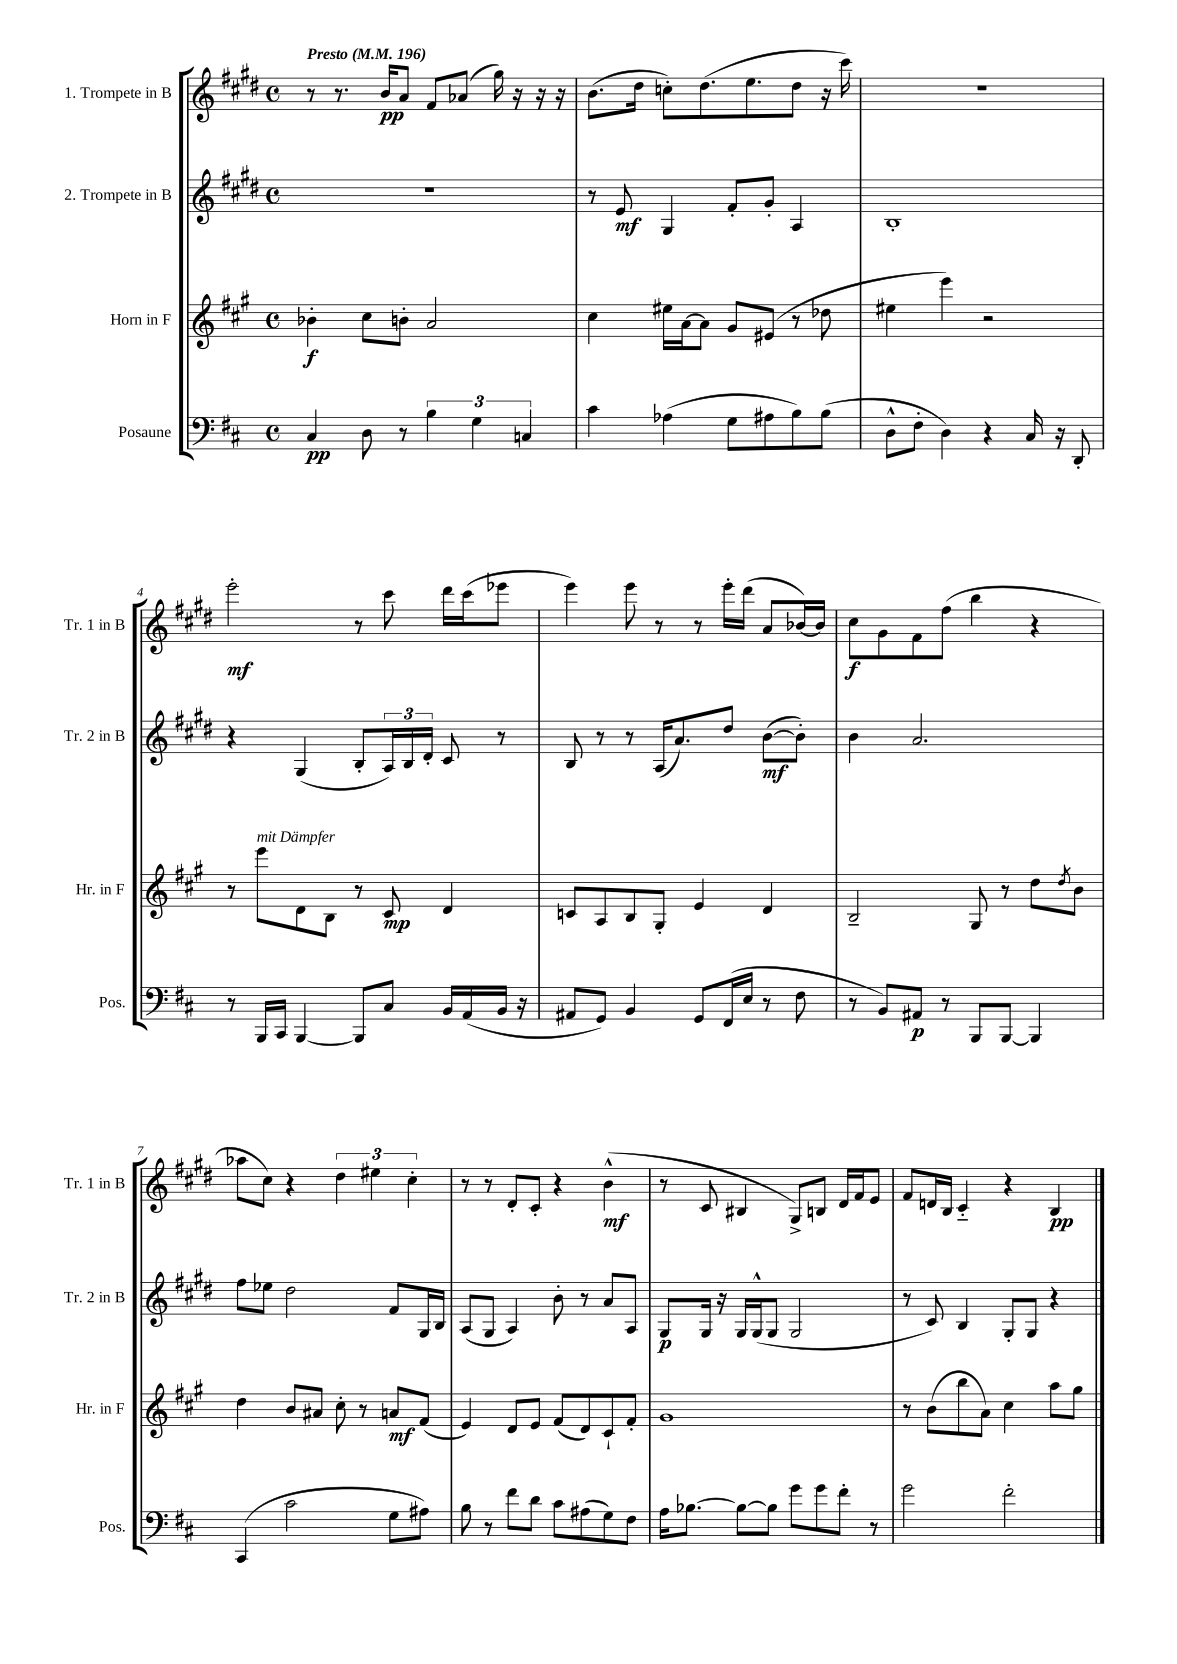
<<
\new StaffGroup <<
\new Staff = "s0" \with { instrumentName = "1. Trompete in B" shortInstrumentName = "Tr. 1 in B" } {
    \clef treble \key e \major \defaultTimeSignature \time 4/4 \tempo "Presto" 4 = 196
    r8 r8. b'16\pp a'8 fis'8 aes'8( gis''16) r16 r16 r16 |
    b'8.( dis''16 c''8-.) dis''8.( e''8. dis''8 r16 cis'''16) |
    R1 |
    e'''2-.\mf r8 cis'''8 dis'''16 cis'''16( ees'''8 |
    e'''4) e'''8 r8 r8 e'''16-. dis'''16( a'8 bes'16~) bes'16 |
    cis''8\f gis'8 fis'8 fis''8( b''4 r4 |
    aes''8 cis''8) r4 \tuplet 3/2 { dis''4 eis''4 cis''4-. } |
    r8 r8 dis'8-. cis'8-. r4 b'4-^\mf( |
    r8 cis'8 bis4 gis8->) b8 dis'16 fis'16 e'8 |
    fis'8 d'16 b16 cis'4-_ r4 b4\pp \bar "|." |
}
\new Staff = "s1" \with { instrumentName = "2. Trompete in B" shortInstrumentName = "Tr. 2 in B" } {
    \clef treble \key e \major \defaultTimeSignature \time 4/4
    R1 |
    r8 e'8\mf gis4 fis'8-. gis'8-. a4 |
    b1-. |
    r4 gis4( b8-. \tuplet 3/2 { a16) b16 dis'16-. } cis'8 r8 |
    b8 r8 r8 a16( a'8.) dis''8 b'8~\mf( b'8-.) |
    b'4 a'2. |
    fis''8 ees''8 dis''2 fis'8 gis16 b16 |
    a8( gis8 a4) b'8-. r8 a'8 a8 |
    gis8\p gis16 r16 gis16 gis16-^( gis8 gis2 |
    r8 cis'8) b4 gis8-. gis8 r4 \bar "|." |
}
\new Staff = "s2" \with { instrumentName = "Horn in F" shortInstrumentName = "Hr. in F" } {
    \clef treble \key a \major \defaultTimeSignature \time 4/4
    bes'4-.\f cis''8 b'8-. a'2 |
    cis''4 eis''16 a'16~ a'8 gis'8 eis'8( r8 des''8 |
    eis''4 e'''4) r2 |
    r8 e'''8^\markup { \italic "mit Dämpfer" } d'8 b8 r8 cis'8\mp d'4 |
    c'8 a8 b8 gis8-. e'4 d'4 |
    b2-- gis8 r8 d''8 \acciaccatura { d''8 } b'8 |
    d''4 b'8 ais'8 cis''8-. r8 a'8\mf fis'8( |
    e'4) d'8 e'8 fis'8( d'8) cis'8-! fis'8-. |
    gis'1 |
    r8 b'8( b''8 a'8) cis''4 a''8 gis''8 \bar "|." |
}
\new Staff = "s3" \with { instrumentName = "Posaune" shortInstrumentName = "Pos." } {
    \clef bass \key d \major \defaultTimeSignature \time 4/4
    cis4\pp d8 r8 \tuplet 3/2 { b4 g4 c4 } |
    cis'4 aes4( g8 ais8 b8) b8( |
    d8-^ fis8-. d4) r4 cis16 r16 d,8-. |
    r8 b,,16 cis,16 b,,4~ b,,8 cis8 b,16 a,16( b,16 r16 |
    ais,8 g,8) b,4 g,8 fis,16( e16 r8 fis8 |
    r8 b,8) ais,8\p r8 b,,8 b,,8~ b,,4 |
    cis,4( cis'2 g8 ais8) |
    b8 r8 fis'8 d'8 cis'8 ais8( g8) fis8 |
    a16 bes8.~ bes8~ bes8 g'8 g'8 fis'8-. r8 |
    g'2 fis'2-. \bar "|." |
}
>>
>>
